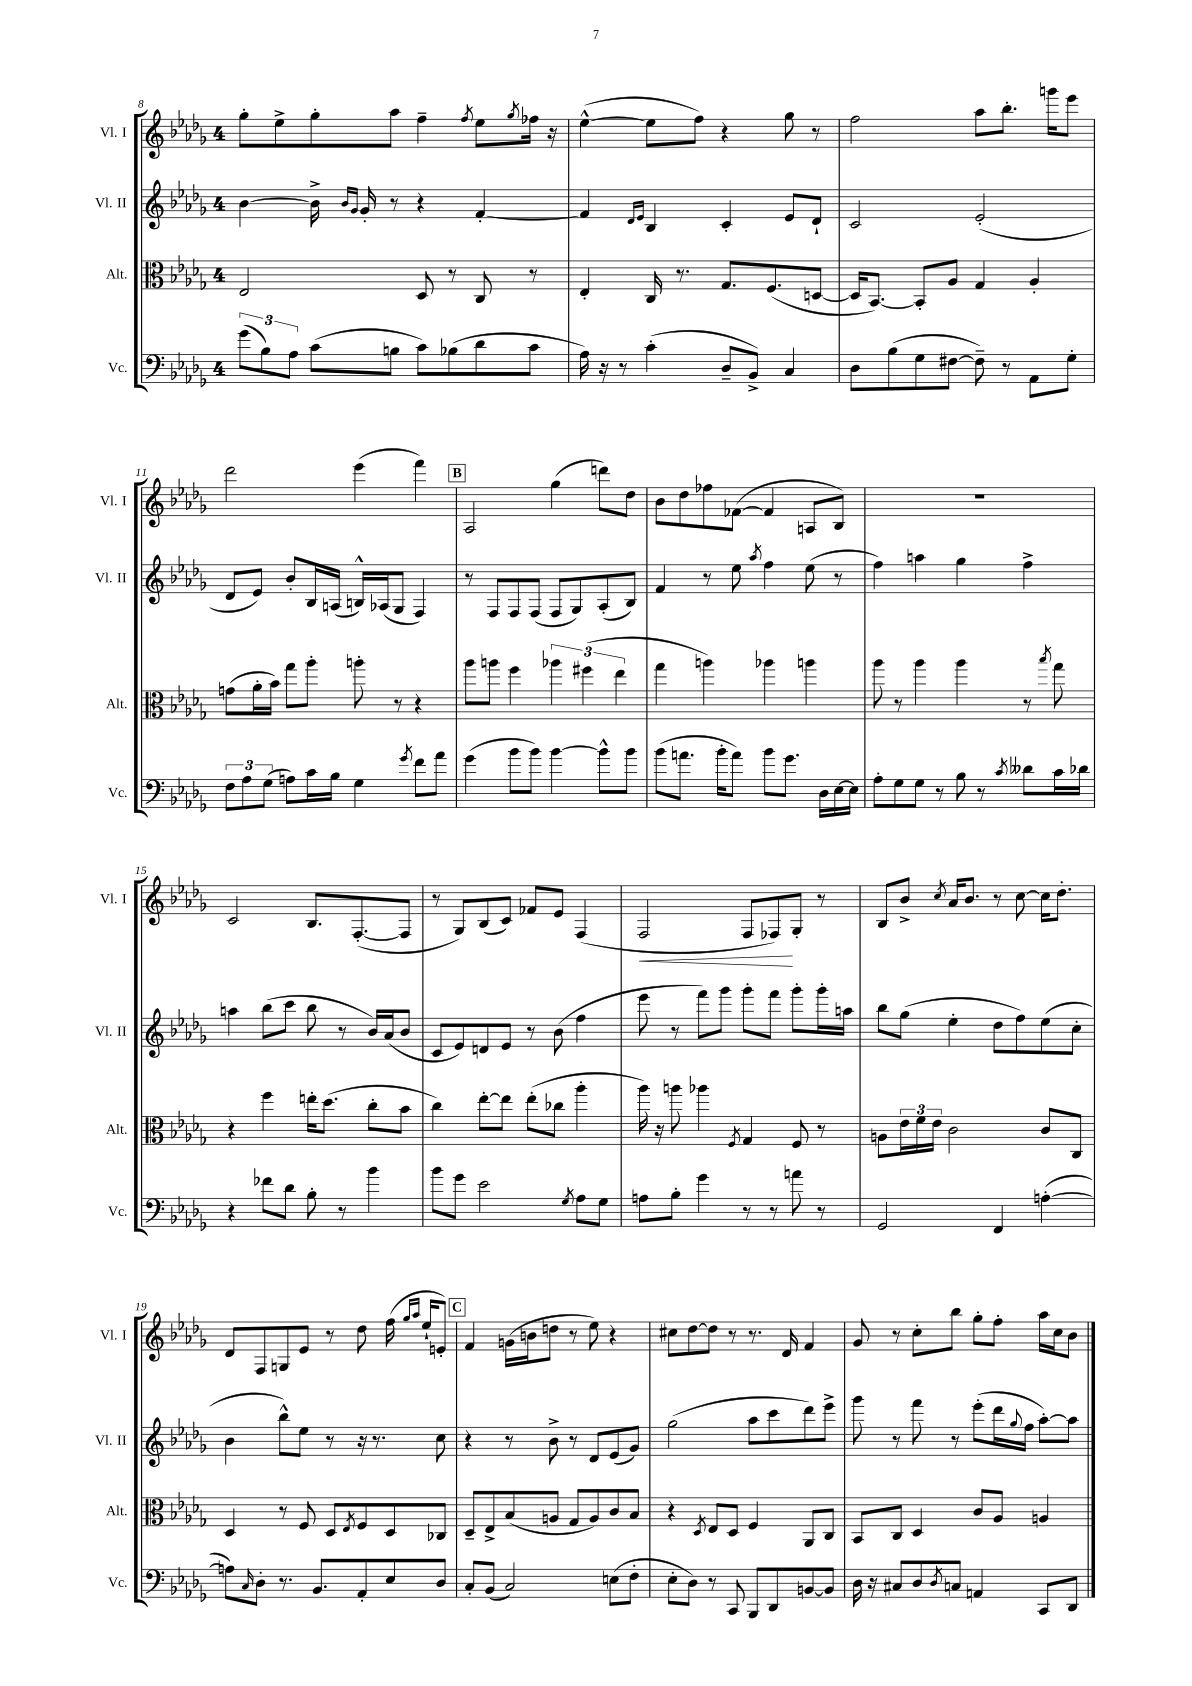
<<
\new StaffGroup <<
\new Staff = "s0" \with { instrumentName = "Vl. I" shortInstrumentName = "Vl. I" } {
    \clef treble \key des \major \once \override Staff.TimeSignature.style = #'single-digit \time 4/4
    ges''8-. ees''8-> ges''8-. aes''8 f''4-- \acciaccatura { f''8 } ees''8 \acciaccatura { ges''8 } fes''16 r16 |
    ees''4~-^( ees''8 f''8) r4 ges''8 r8 |
    f''2 aes''8 bes''8.-. g'''16 ees'''8 |
    des'''2 ees'''4( f'''4) |
    \mark \markup { \box "B" } aes2 ges''4( d'''8) des''8 |
    bes'8 des''8 fes''8 fes'8~( fes'4 a8 bes8) |
    R1 |
    c'2 bes8. f8.~-.( f8 |
    r8 ges8) bes8( c'8) fes'8 ees'8 f4( |
    f2\< f8 fes8\!) ges8-. r8 |
    bes8 bes'8-> \acciaccatura { c''8 } aes'16 bes'8. r8 c''8~ c''16 des''8.-. |
    des'8 f8 g8 ees'8 r8 des''8 f''16( \grace { ges''16 aes''16 } ees''16-! e'8-.) |
    \mark \markup { \box "C" } f'4 g'16( b'16 d''8 r8 ees''8) r4 |
    cis''8 des''8~ des''8 r8 r8. des'16 f'4 |
    ges'8 r8 c''8-. bes''8 ges''8-. f''8-. aes''16 c''16 bes'8 \bar "|." |
}
\new Staff = "s1" \with { instrumentName = "Vl. II" shortInstrumentName = "Vl. II" } {
    \clef treble \key des \major \once \override Staff.TimeSignature.style = #'single-digit \time 4/4
    bes'4~ bes'16-> \grace { bes'16 ges'16 } ges'16-. r8 r4 f'4~-. |
    f'4 \grace { des'16 ees'16 } bes4 c'4-. ees'8 des'8-! |
    c'2 ees'2-.( |
    des'8 ees'8) bes'8-. bes16 a16( b16-^) aes16( ges8 f4) |
    \mark \markup { \box "B" } r8 f8 f8 f8( f8 ges8) aes8-.( bes8) |
    f'4 r8 ees''8 \acciaccatura { aes''8 } f''4 ees''8( r8 |
    f''4) a''4 ges''4 f''4-> |
    a''4 bes''8( c'''8 bes''8 r8 bes'16) aes'16( bes'8 |
    c'8 ees'8) d'8 ees'8 r8 bes'8( f''4 |
    ees'''8 r8 f'''8) ges'''8 ges'''8-. f'''8 ges'''8-. ges'''16-. a''16 |
    bes''8 ges''8( ees''4-. des''8 f''8) ees''8( c''8-. |
    bes'4 bes''8-^) ees''8 r8 r16 r8. c''8 |
    \mark \markup { \box "C" } r4 r8 bes'8-> r8 des'8 ees'8( ges'8) |
    ges''2( aes''8 c'''8 des'''8) ees'''8-> |
    ges'''8 r8 f'''8 r8 ees'''8-.( des'''16 \appoggiatura { ges''8 } f''16 aes''8~-.) aes''8 \bar "|." |
}
\new Staff = "s2" \with { instrumentName = "Alt." shortInstrumentName = "Alt." } {
    \clef alto \key des \major \once \override Staff.TimeSignature.style = #'single-digit \time 4/4
    ees2 des8 r8 c8 r8 |
    ees4-. c16 r8. ges8. f8.( d8~ |
    d16 bes,8.~) bes,8-. aes8 ges4 aes4-. |
    g'8( aes'16-. bes'16) ges''8 aes''8-. a''8-. r8 r4 |
    \mark \markup { \box "B" } aes''8 a''8 f''4 \tuplet 3/2 { aes''4 fis''4( ees''4 } |
    ges''4 a''4) aes''4 a''4 |
    aes''8 r8 aes''4 aes''4 r8 \acciaccatura { bes''8 } ges''8 |
    r4 f''4 e''16-. des''8.( c''8-. bes'8 |
    c''4) ees''8~-. ees''8 ees''8-.( ces''8 aes''4-. |
    aes''16) r16 a''8 aes''4 \acciaccatura { f8 } ges4 f8 r8 |
    a8 \tuplet 3/2 { ees'16 f'16 ees'16 } c'2 c'8 c8 |
    des4 r8 f8 des8 \acciaccatura { ees8 } f8 des8 ces8 |
    \mark \markup { \box "C" } des8-- ees8-> bes8( a8 ges8 a8) c'8 bes8 |
    r4 \acciaccatura { des8 } ees8 des8 f4 aes,8 c8 |
    bes,8 c8 des4 c'8 aes8 a4 \bar "|." |
}
\new Staff = "s3" \with { instrumentName = "Vc." shortInstrumentName = "Vc." } {
    \clef bass \key des \major \once \override Staff.TimeSignature.style = #'single-digit \time 4/4
    \tuplet 3/2 { ges'8( bes8) aes8 } c'8( b8 c'8) bes8( des'8 c'8 |
    aes16) r16 r8 c'4-.( des8-- bes,8->) c4 |
    des8 bes8( ges8 fis8~ fis8--) r8 aes,8 ges8-. |
    \tuplet 3/2 { f8 aes8 ges8( } a8) c'16 bes16 ges4 \acciaccatura { ges'8 } f'8 aes'8 |
    \mark \markup { \box "B" } ges'4( bes'8 bes'8) bes'4~ bes'8-^ bes'8 |
    bes'8( a'8. bes'16-. a'8) bes'8 ges'8. des16 ees16~ ees16 |
    aes8-. ges8 ges8 r8 bes8 r8 \acciaccatura { c'8 } deses'8 c'16 des'16 |
    r4 fes'8 des'8 bes8-. r8 bes'4 |
    bes'8 ges'8 ees'2 \acciaccatura { ges8 } aes8 ges8 |
    a8 bes8-. ges'4 r8 r8 a'8 r8 |
    ges,2 f,4 a4~-.( |
    a8) \grace { c16 } des8-. r8. bes,8. aes,8-. ees8 des8 |
    \mark \markup { \box "C" } c8-. bes,8( c2) e8( f8-. |
    ees8-. des8) r8 c,8 bes,,8 des,8 b,8~ b,8 |
    des16 r16 cis8 des8 \acciaccatura { des8 } c8 a,4 c,8 des,8 \bar "|." |
}
>>
>>
\layout { \context { \Score currentBarNumber = #8 } }
